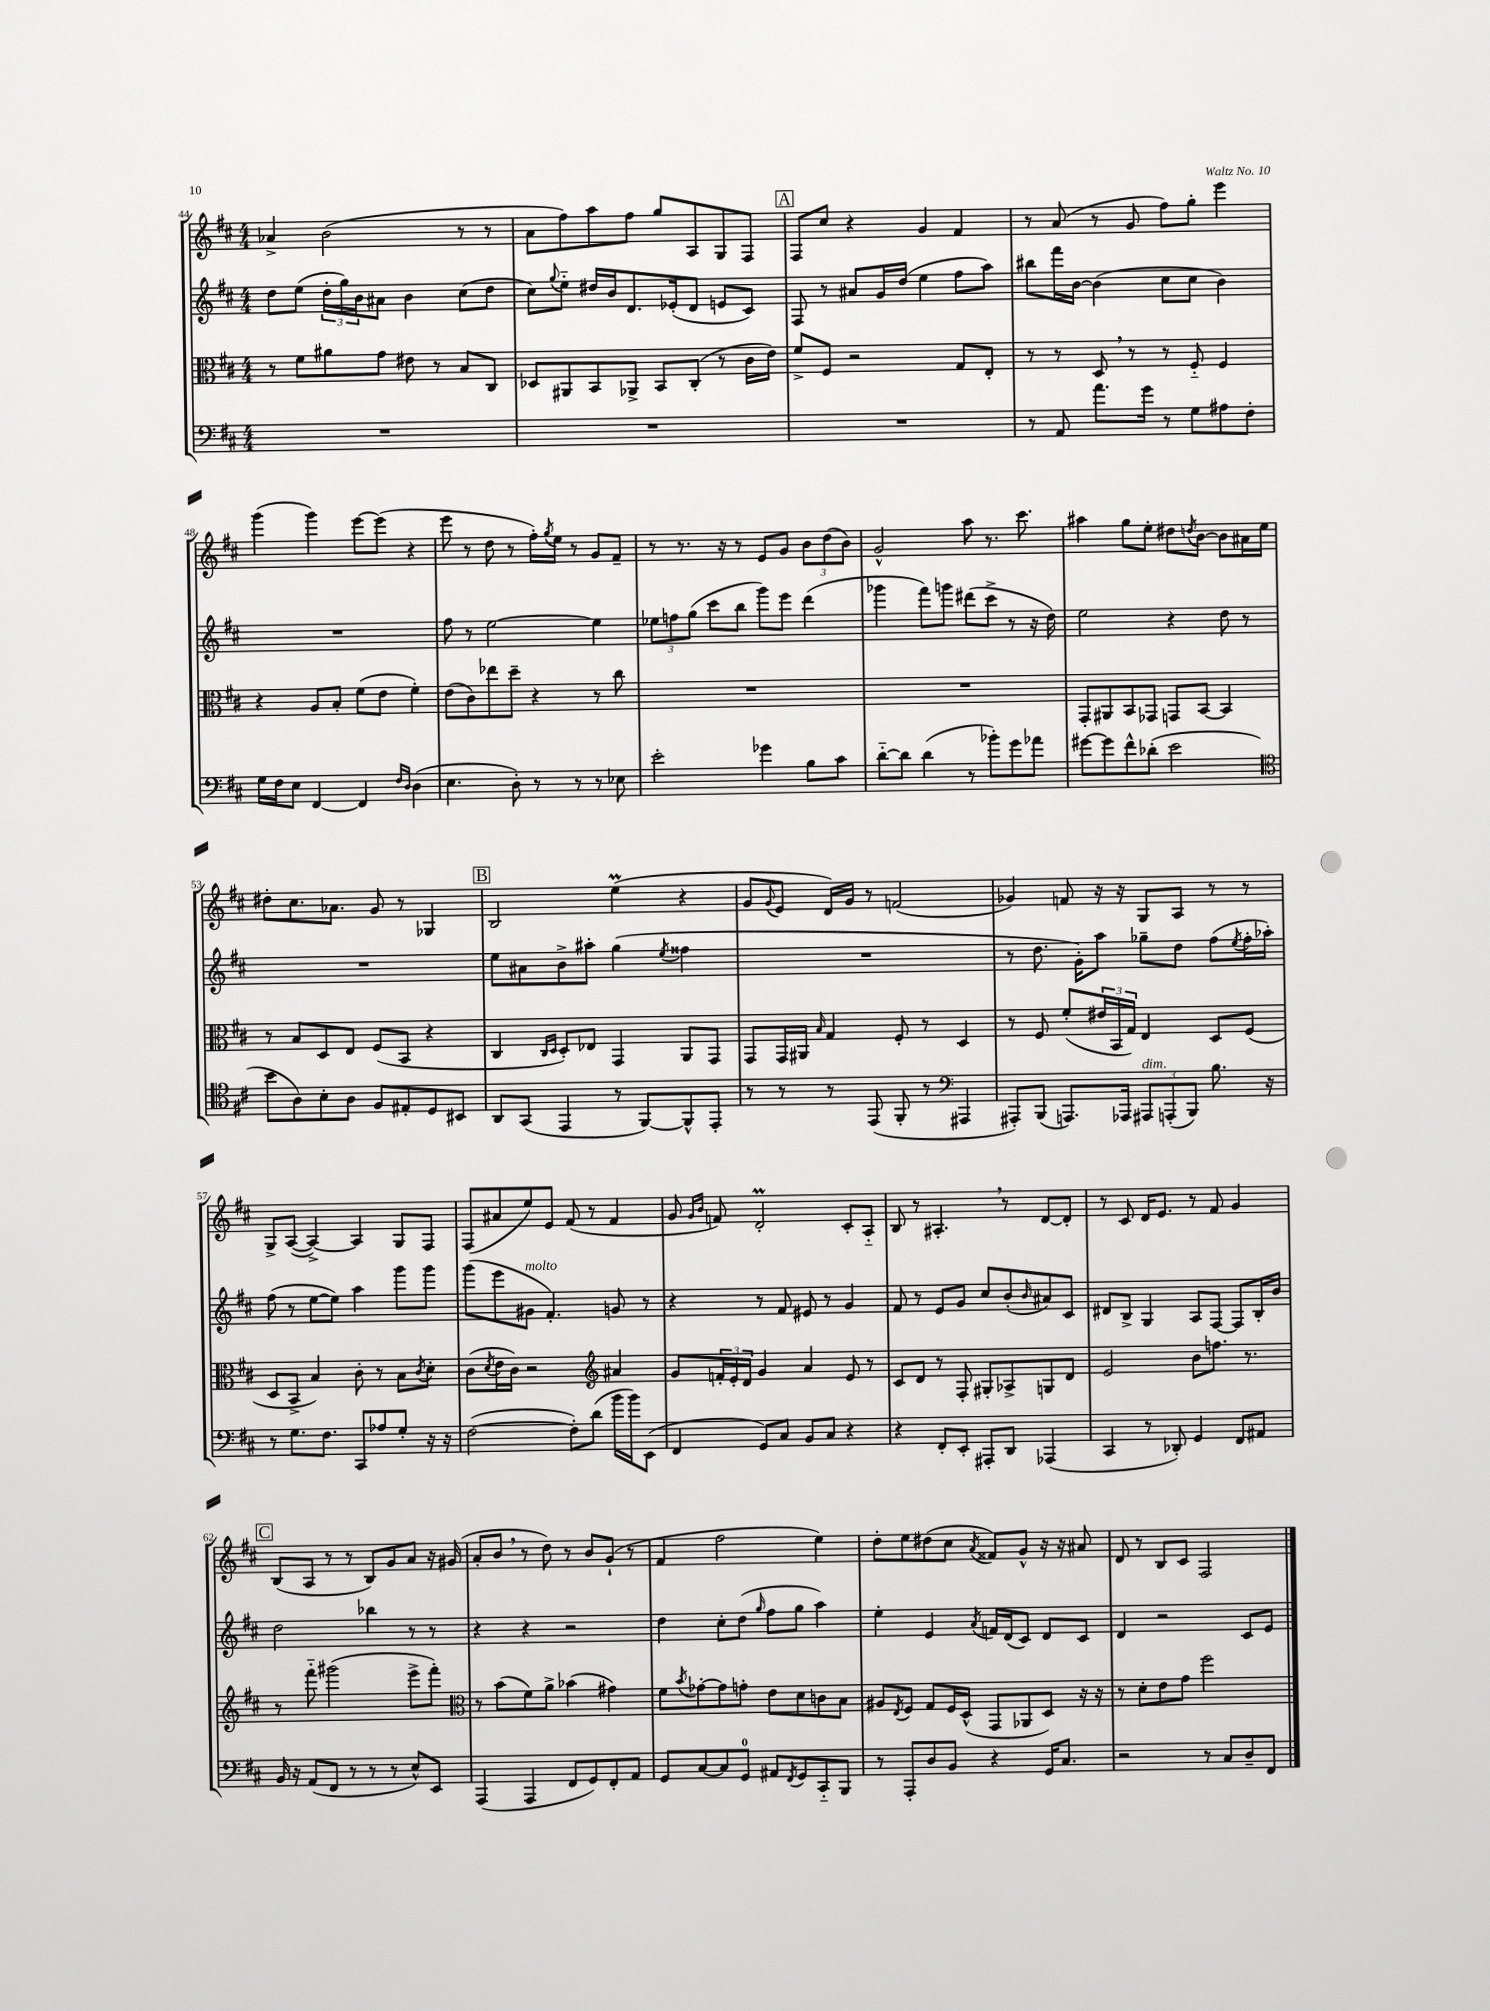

**kern	**kern	**kern	**kern
*part4	*part3	*part2	*part1
*staff4	*staff3	*staff2	*staff1
*clefF4	*clefC3	*clefG2	*clefG2
*k[f#c#]	*k[f#c#]	*k[f#c#]	*k[f#c#]
*M4/4	*M4/4	*M4/4	*M4/4
=44	=44	=44	=44
1r	8r	8dd\L	4a-X^/
.	8f#\L	(8ee\J	.
.	8a#X\	24dd'\LL	(2b\
.	.	24gg\)	.
.	.	24b\J	.
.	8g\J	8a#X\J	.
.	8e#X\	4b\	.
.	8r	.	.
.	8B/L	(8cc#\L	8r
.	8C#/J	8dd\J	8r
=45	=45	=45	=45
1r	8D-X/L	8cc#\L)	8a\L
.	.	8qqgg/	.
.	8AA#X/	8ee\J	8ff#\)
.	8BB/	16dd#X/LL	8aa\
.	.	16b/J	.
.	8AA-X^/J	8.d/	8ff#\J
.	8BB/L	.	8gg/L
.	.	(16e-X'/k	.
.	(8C#'/J	8d/J	8A/
.	8r	8en/L	8G/
.	16c#\LL	8c#/J)	8F#/J
.	16e\JJ)	.	.
!!LO:REH:place=s1:t=A
=46	=46	=46	=46
1r	8f#^/L	8F#/	8F#/L
.	8F#/J	8r	8cc#/J
.	2r	8a#X/L	4r
.	.	16g/L	.
.	.	(16dd/JJ	.
.	.	4ee\	4g/
.	8G/L	8ff#\L	4f#/
.	8E'/J	8aa\J)	.
=47	=47	=47	=47
8r	8r	8bb#X\L	8r
8AA/	8r	16fff#\L	(8a/
.	.	[16b\JJ	.
8.a\L	8D,/	(4b\]	8r
.	8r	.	8g/
16g\Jk	.	.	.
8r	8r	8cc#\L	8ff#\L)
8G\L	8F#/	8cc#\J	8gg'\J
8A#X\	4F#/	4b\)	4eee\
8F#'\J	.	.	.
!!LO:LB:g=z
=48	=48	=48	=48
16G\LL	4r	1r	(4ggg\
16F#\J	.	.	.
8E\J	.	.	.
[4FF#/	8A/L	.	4ggg\)
.	8B'/J	.	.
4FF#/]	(8f#\L	.	[8eee\L
.	8e\J	.	(8eee\J]
16qqF#/LL	.	.	.
16qqD/JJ	.	.	.
(4D\	4f#'\)	.	4r
=49	=49	=49	=49
4.E\	(8e\L	8ff#\	8eee\
.	8c#\)	8r	8r
.	8ee-X\	[2ee\	8dd\
8D'\)	8dd~\J	.	8r
8r	4r	.	16ff#'\LL)
.	.	.	8qgg/
.	.	.	16ee\JJ
8r	.	.	8r
8r	8r	4ee\]	8g/L
8E-X\	8cc#\	.	8f#~/J
=50	=50	=50	=50
2e'\	1r	12ee-X\L	8r
.	.	12ffn\	.
.	.	.	8.r
.	.	(12gg\J	.
.	.	8ccc#\L	.
.	.	.	16r
.	.	8bb\J	8r
4g-X\	.	8ggg\L)	8e/L
.	.	8eee\J	8g/J
8B\L	.	(4ddd\	12b\L
.	.	.	(12dd\
8c#\J	.	.	.
.	.	.	12b\J)
=51	=51	=51	=51
[8d\L	1r	4ggg-X\	2g^^/
8d\J]	.	.	.
(4d\	.	8fff#\L)	.
.	.	8gggn\J	.
8r	.	(8ddd#X\L	8aa\
8b-X'\L)	.	8ccc#^\J	8.r
8g\	.	8r	.
.	.	.	8.ccc#\
8a-X\J	.	16r	.
.	.	16dd\)	.
=52	=52	=52	=52
[8g#X\L	8GG'/L	2ee\	4aa#X\
8g#\]	8AA#X/	.	.
8f#^^\	8BB/	.	8gg\L
(8d-X'\J	8GG-X/J	.	8ee'\J
2e\	8GGn/L	4r	8dd#X\L
.	.	.	8qddn/
.	[8BB/J	.	[8b\J
.	4BB/]	8dd\	8b\L]
.	.	8r	16a#X\L
.	.	.	16ee\JJ
!!LO:LB:g=z
=53	=53	=53	=53
*clefC4	*	*	*
8b\L	8r	1r	8dd#X'\L
8A\)	8B/L	.	8.cc#\
8B'\	8D/	.	.
.	.	.	8.a-X\J
8A\J	8E/J	.	.
8F#/L	(8F#/L	.	8g/
8E#X'/	8BB/J	.	8r
8D/	4r	.	4G-X/
8BB#X/J	.	.	.
!!LO:REH:place=s1:t=B
=54	=54	=54	=54
8AA/L	4C#/	8ee\L	2B/
(8GG/J	.	8a#X\	.
.	16qqC#/LL	.	.
.	16qqD/JJ	.	.
4EE/	8D'/L)	8b^\	.
.	8E-X/J	8aa#X'\J	.
8r	4GG/	(4gg\	(4eeM\
[8FF#/L)	.	.	.
.	.	8qee/	.
8FF#^^/]	8AA/L	4ff##X\	4r
8EE'/J	8GG/J	.	.
=55	=55	=55	=55
8r	8GG/L	1r	8g/L
.	.	.	8qqg/
8r	16GG/L	.	8e/J
.	16AA#X/JJ	.	.
.	16qqB/	.	.
8r	4G/	.	16d/LL)
.	.	.	16g/JJ
(8EE/	.	.	8r
8FF#'/	8F#'/	.	(2fn/
8r	8r	.	.
*clefF4	*	*	*
4AAA#X/	4D/	.	.
=56	=56	=56	=56
8AAA#X'/L)	8r	8r	4g-X/)
(8BBB/J	8F#/	8.dd\	.
8.AAAn/L)	(8f#'/L	.	8fn/
.	.	16g'\KL)	.
.	24e#X/L	8aa\J	16r
.	24BB/	.	.
16AAA-X/Jk	.	.	16r
.	24G/JJ)	.	.
!LO:TX:a:i:t=dim.	!	!	!
12AAA#X/L	4E/	8gg-X~\L	8G/L
(12AAAn'/	.	.	.
.	.	8dd\J	8A/J
12BBB/J)	.	.	.
8.B\	8D/L	(8ff#\L	8r
.	.	8qee/	.
.	(8F#/J	16ff#'\L	8r
16r	.	16aa-X'\JJ)	.
!!LO:LB:g=z
=57	=57	=57	=57
8r	8D/L	(8ff#\	8G^/L
8.G\L	8BB^/J	8r	([8A/J
.	4B/)	[8ee\L	4A^/_)
8.F#\J	.	.	.
.	.	8ee\J])	.
8CC#/L	8c#'\	4aa\	4A/]
8A-X/	8r	.	.
8G'/J	8B\L	8ggg\L	8G/L
.	8qc#/	.	.
16r	8d'\J	8ggg\J	8F#/J
16r	.	.	.
=58	=58	=58	=58
([2F#\	(8c#\L	(8ggg\L	(8F#/L
.	8qd/	.	.
.	16e\L	8eee\	8a#X/
.	16c#\JJ)	.	.
!	!	!LO:TX:a:i:t=molto	!
.	2r	8g#X\J	8ee/)
.	.	4.f#'/)	8e/J
8F#'\L])	.	.	(8f#/
(8d\J	.	.	8r
*	*clefG2	*	*
16b\LL	4a#X/	8gn/	4f#/
16b\J)	.	.	.
(8EE\J	.	8r	.
=59	=59	=59	=59
4FF#/	8g/L	4r	8g/
.	.	.	16qqg/LL
.	.	.	16qqb/JJ
.	24fn'/L	.	8fn/)
.	24e'/	.	.
.	24d/JJ	.	.
8GG/L)	4g/	8r	2dM'/
8C#/J	.	8f#/	.
8BB/L	4a/	8e#X/	.
8C#/J	.	8r	.
4r	8e/	4g/	8c#'/L
.	8r	.	8A/J
=60	=60	=60	=60
4r	8c#/L	8f#/	8B/
.	8d/J	8r	8r
8FF#'/L	8r	8e/L	4.A#X',/
8EE'/J	8F#'/	8g/J	.
8AAA#X'/L	8G#X'/L	8cc#/L	.
8DD/J	8A-X^/	(8b'/	8r
.	.	16qqb/	.
(4AAA-X/	8Gn/	8a#X/)	[8d/L
.	8d/J	8c#/J	8d'/J]
=61	=61	=61	=61
4CC#/	2e/	8d#X/L	8r
.	.	8B^/J	8c#/
8r	.	4G/	16d/KL
.	.	.	8.e/J
8DD-X'/)	.	.	.
4GG/	8b\L	8A/L	8r
.	8.ffn\J	[8F#/J	8f#/
8FF#/L	.	8F#/L]	4g/
.	8.r	.	.
8AA#X/J	.	16B'/L	.
.	.	16b/JJ	.
!!LO:LB:g=z
!!LO:REH:place=s1:t=C
=62	=62	=62	=62
16BB/	8r	2dd\	(8B/L
16r	.	.	.
(8AA/L	8fff#\	.	8A/J
8FF#/J	(2ggg#X\	.	8r
8r	.	.	8r
8r	.	4bb-X\	8B/L)
8r	.	.	8g/
8E^^/L)	8eee^\L	8r	8a/J
8EE/J	8fff#'\J)	8r	16r
.	.	.	(16g#X/
=63	=63	=63	=63
*	*clefC3	*	*
(4AAA/	8r	4r	8a'/L
.	(8b\L	.	8b,/J
4AAA/	8f#\)	4r	8r
.	8a^\J	.	8dd\)
8FF#/L	(4b-X\	2r	8r
8GG/)	.	.	8b/L
8FF#'/	4g#X\)	.	(8g`/J
8AA/J	.	.	8r
=64	=64	=64	=64
8GG/L	8f#\L	4dd\	4f#/
.	8qb/	.	.
[8C#/	[8g-X'\	.	.
8C#/]	8g-\]	8cc#'\L	2ff#\
8GG/J	8gn'\J	(8dd\J	.
.	.	16qqgg/	.
8AA#X/L	8e\L	8ff#\L	.
8qFF#/	.	.	.
8GG/	8d\	8gg\J	.
8CC#/	8cn\	4aa\)	4ee\)
8BBB/J	8B\J	.	.
=65	=65	=65	=65
8r	8A#X/L	4ee'\	8dd'\L
.	8qE/	.	.
8AAA'/L	8F#/J	.	8ee\
8D/	8G/L	4e/	(8dd#X\
8BB/J	16F#/L	.	8cc#\J
.	(16D^^/JJ	.	.
.	.	8qa/	8qa/
4r	8GG/L	16fn/LL	8f##X/L)
.	.	(16d/J	.
.	8AA-X/	8c#/J)	8g^^/J
16GG/KL	8D/J)	8d/L	16r
8.C#/J	.	.	16r
.	16r	8c#/J	8a#X/
.	16r	.	.
=66	=66	=66	=66
2r	8r	4d/	8d/
.	8d'\L	.	8r
.	8e\	2r	8B/L
.	8g\J	.	8c#/J
8r	2ff#\	.	2F#/
8C#/L	.	.	.
8D~/	.	8c#/L	.
8FF#/J	.	8e/J	.
==	==	==	==
*-	*-	*-	*-
